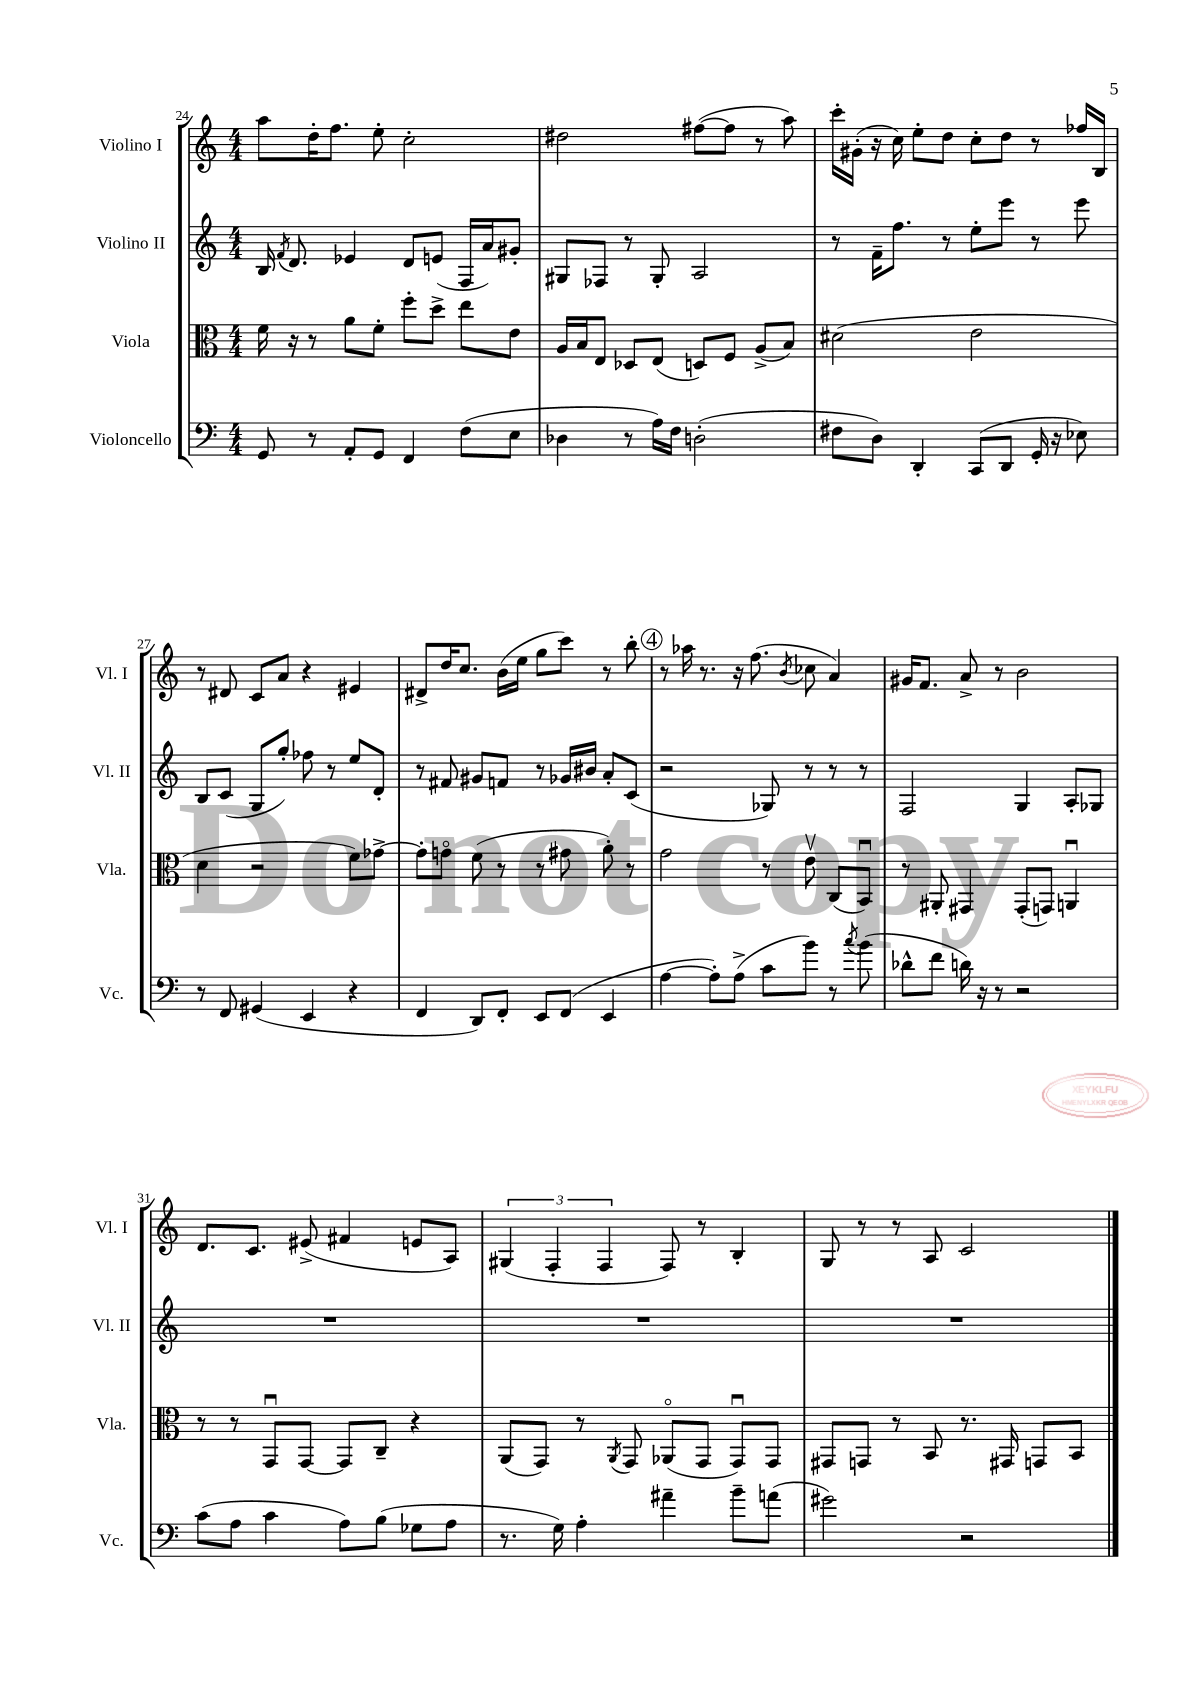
<<
\new StaffGroup <<
\new Staff = "s0" \with { instrumentName = "Violino I" shortInstrumentName = "Vl. I" } {
    \clef treble \key c \major \numericTimeSignature \time 4/4
    \autoBeamOff a''8[ d''16-. f''8.] e''8-. c''2-. |
    dis''2 fis''8[~( fis''8] r8 a''8) |
    c'''16[-. gis'16]-.( r16 c''16) e''8[-. d''8] c''8[-. d''8] r8 fes''16[ b16] |
    r8 dis'8 c'8[ a'8] r4 eis'4 |
    dis'8[-> d''16 c''8.] b'16[( e''16] g''8[ c'''8]) r8 b''8-. |
    \mark \markup { \circle "4" } r8 aes''16 r8. r16 f''8.( \acciaccatura { b'8 } ces''8 a'4) |
    gis'16[ f'8.] a'8-> r8 b'2 |
    d'8.[ c'8.] eis'8->( fis'4 e'8[ a8]) |
    \tuplet 3/2 { gis4( f4-. f4 } f8) r8 b4-. |
    g8 r8 r8 a8 c'2 \bar "|." |
}
\new Staff = "s1" \with { instrumentName = "Violino II" shortInstrumentName = "Vl. II" } {
    \clef treble \key c \major \numericTimeSignature \time 4/4
    \autoBeamOff b16 \acciaccatura { f'8 } d'8. ees'4 d'8[ e'8]( f16[ a'16) gis'8]-. |
    gis8[ fes8] r8 gis8-. a2 |
    r8 f'16[-- f''8.] r8 e''8[-. e'''8] r8 e'''8 |
    b8[ c'8]( g8[ g''8]-.) fes''8 r8 e''8[ d'8]-. |
    r8 fis'8 gis'8[ f'8] r8 ges'16[ bis'16] a'8[-. c'8]( |
    \mark \markup { \circle "4" } r2 ges8) r8 r8 r8 |
    f2 g4 a8[-. ges8] |
    R1 |
    R1 |
    R1 \bar "|." |
}
\new Staff = "s2" \with { instrumentName = "Viola" shortInstrumentName = "Vla." } {
    \clef alto \key c \major \numericTimeSignature \time 4/4
    \autoBeamOff f'16 r16 r8 a'8[ f'8]-. f''8[-. d''8]-> e''8[ e'8] |
    a16[ b16 e8] des8[ e8]( d8[) f8] a8[->( b8]) |
    dis'2( e'2 |
    d'4 r2 f'8[) ges'8]~-> |
    ges'8[-. g'8]\flageolet f'8( r8 r8 gis'8 a'8-.) r8 |
    \mark \markup { \circle "4" } g'2 r8 e'8\upbow c8[( b,8]\downbow) |
    r8 ais,8-. gis,4 gis,8[-.( g,8]) a,4\downbow |
    r8 r8 g,8[\downbow g,8]~ g,8[ c8]-- r4 |
    a,8[( g,8]) r8 \acciaccatura { a,8 } g,8 aes,8[\flageolet( g,8] g,8[\downbow) g,8] |
    gis,8[ g,8] r8 b,8 r8. gis,16 g,8[ b,8] \bar "|." |
}
\new Staff = "s3" \with { instrumentName = "Violoncello" shortInstrumentName = "Vc." } {
    \clef bass \key c \major \numericTimeSignature \time 4/4
    \autoBeamOff g,8 r8 a,8[-. g,8] f,4 f8[( e8] |
    des4 r8 a16[) f16] d2-.( |
    fis8[ d8]) d,4-. c,8[( d,8] g,16-. r16 ees8) |
    r8 f,8 gis,4( e,4 r4 |
    f,4 d,8[) f,8]-. e,8[ f,8]( e,4 |
    \mark \markup { \circle "4" } a4~ a8[-.) a8]->( c'8[ b'8]) r8 \acciaccatura { c''8 } b'8( |
    des'8[-^ f'8] d'16) r16 r8 r2 |
    c'8[( a8] c'4 a8[) b8]( ges8[ a8] |
    r8. g16) a4-. ais'4-- b'8[-- a'8]( |
    gis'2) r2 \bar "|." |
}
>>
>>
\layout { \context { \Score currentBarNumber = #24 } }
